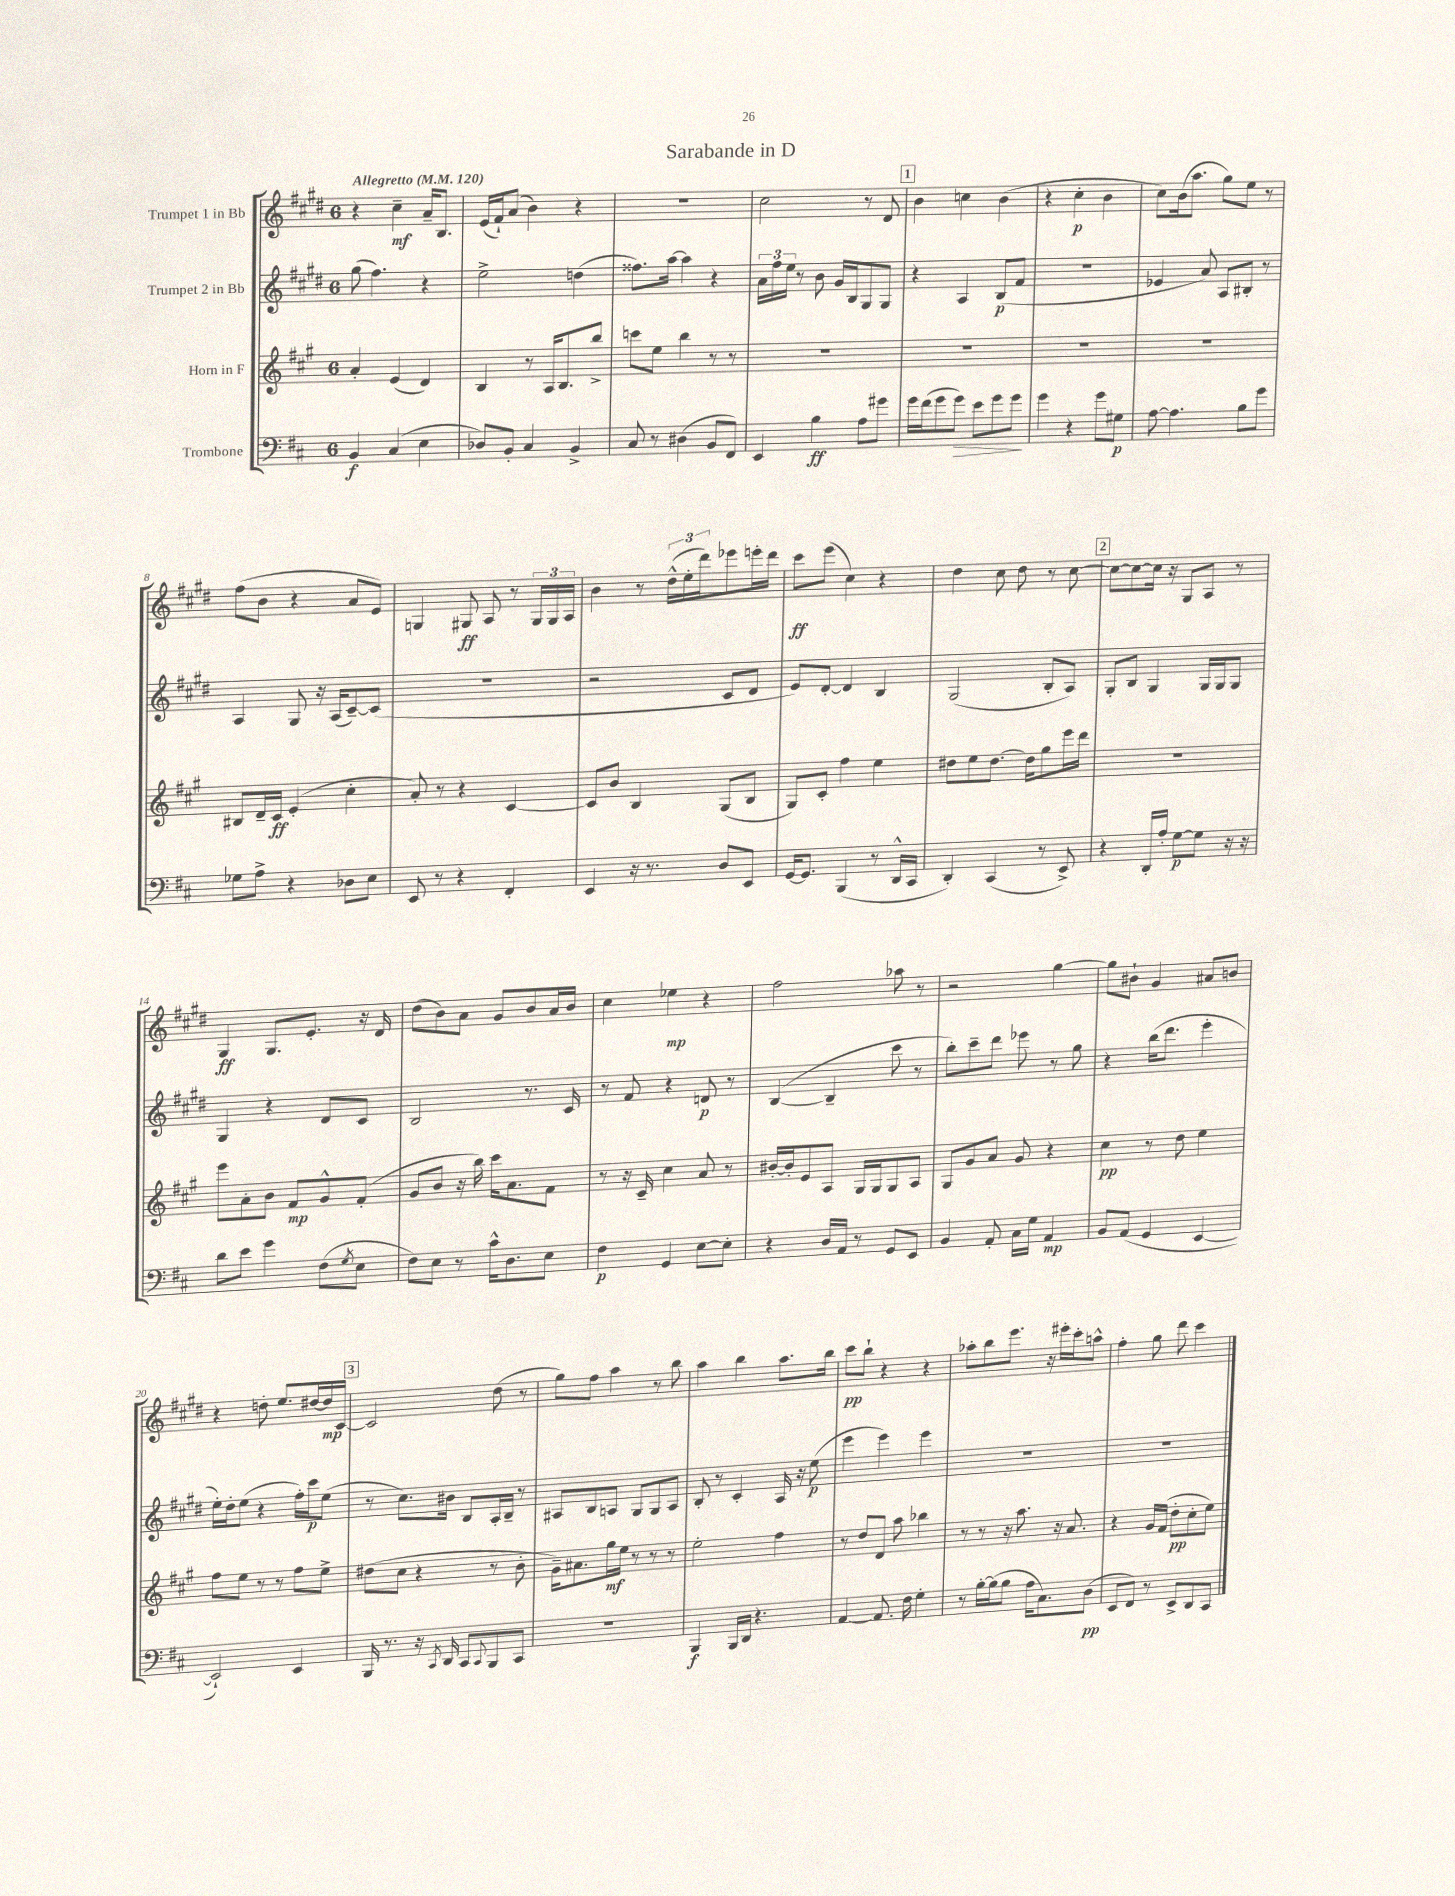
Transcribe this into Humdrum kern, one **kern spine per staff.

**kern	**kern	**kern	**kern
*staff4	*staff3	*staff2	*staff1
*clefF4	*clefG2	*clefG2	*clefG2
*k[f#c#]	*k[f#c#g#]	*k[f#c#g#d#]	*k[f#c#g#d#]
*M6/8	*M6/8	*M6/8	*M6/8
*MM120	*MM120	*MM120	*MM120
4BB	4a'	(8gg#	4r
.	.	4.ff#)	.
(4C#	(4e	.	4cc#~
4E	4d)	4r	16a~
.	.	.	8.B
=	=	=	=
8D-)	4B	2ee^	(16e
.	.	.	16f#`)
8BB'	.	.	(8a
4C#	8r	.	4b)
.	16A	.	.
.	8.B	.	.
4BB^	.	(4dd	4r
.	8bb^	.	.
=	=	=	=
8C#	8ccc	8.ff##)	2.r
8r	8ee	.	.
.	.	[16aa	.
(4D#	4bb	4aa]	.
8BB	8r	4r	.
8FF#)	8r	.	.
=	=	=	=
4EE	2.r	24a	2cc#
.	.	24ff#	.
.	.	24ee	.
.	.	8r	.
4B	.	8b	.
.	.	16g#	.
.	.	16B	.
8A	.	8G#	8r
8g#	.	8G#	8d#
=	=	=	=
16g	2.r	4r	4b
(16f#	.	.	.
8g	.	.	.
8g)	.	4A	4cc
8e	.	.	.
8g	.	(8B	(4b
8g	.	8f#	.
=	=	=	=
4g	2.r	2.r	4r
4r	.	.	4cc#'
8g	.	.	4b
8G#	.	.	.
=	=	=	=
[8A	2.r	4e-	8cc#)
4.A]	.	.	(16b
.	.	.	8.aa
.	.	8a)	.
.	.	8A	8gg#)
8B	.	8B#'	8ee
8g	.	8r	8r
=	=	=	=
8G-	8B#	4A	(8ff#
8A^	16d~	.	8b
.	16c#	.	.
4r	(4e'	8G#	4r
.	.	16r	.
.	.	(16A	.
8D-	4cc#'	[8c#~)	8a
8E	.	(8c#]	8e)
=	=	=	=
8EE	8a')	2.r	4G
8r	8r	.	.
4r	4r	.	8G#
.	.	.	8A
4FF#'	[4c#	.	8r
.	.	.	24G#
.	.	.	24G#
.	.	.	24A
=	=	=	=
4EE	8c#]	2r	4b
.	8b	.	.
16r	4B	.	8r
8.r	.	.	.
.	.	.	(24dd#^^
.	.	.	24ee'
.	.	.	24ddd#)
8D	(8G#	8c#	8eee-
8EE	8B	8d#	16eee'
.	.	.	16ddd#
=	=	=	=
[16GG	8G#)	8e)	8ccc#
8.GG]	.	.	.
.	8c#'	[8d#'	(8eee
(4BBB	4ff#	4d#]	4cc#)
8r	4ee	4B	4r
16DD^^	.	.	.
16CC#	.	.	.
=	=	=	=
4DD')	8dd#	(2G#	4dd#
.	8ee	.	.
(4CC#	[8.dd#	.	8cc#
.	.	.	8dd#
.	16dd#]	.	.
8r	8gg#	8B'	8r
8EE^)	16eee	8A)	[8cc#
.	16ddd	.	.
=	=	=	=
4r	2.r	8G#'	8cc#_
.	.	8B	8cc#_
16DD'	.	4G#	16cc#]
16A'	.	.	16r
[8G	.	.	8G#
8G]	.	16G#	8A
.	.	16G#	.
16r	.	8G#	8r
16r	.	.	.
=	=	=	=
8d	8eee	4G#	4G#
8e	8a'	.	.
4g	8b	4r	8.G#
.	8f#	.	.
.	.	.	8.e'
(8F#	8g#^^	8d#	.
8qG	.	.	.
8E	(8f#'	8c#	16r
.	.	.	16d#
=	=	=	=
8F#)	8g#	2B	(8dd#
8E	8b	.	8b)
8r	16r	.	8a
.	16bb)	.	.
16c#^^	16ccc#	.	8g#
8.D	8.a	.	.
.	.	8.r	8b
8E	8f#	.	16a
.	.	16c#	16b
=	=	=	=
4F#	8r	8r	4cc#
.	16r	8f#	.
.	16c#~	.	.
4GG	4cc#	4r	4ee-
[8E	8a	8d	4r
8E']	8r	8r	.
=	=	=	=
4r	[16b#'	([4B	2ff#
.	16b#']	.	.
.	8e	.	.
16D	8A	4B~]	.
16AA	.	.	.
8r	16G#	.	.
.	16G#	.	.
8GG	8G#	8ccc#	8aa-
8EE	8A	8r	8r
=	=	=	=
4BB	8G#	8bb')	2r
.	8g#	8ccc#~	.
8AA'	8a	8ddd#	.
16C#	8g#	8eee-	.
16G	.	.	.
4AA	4r	8r	[4gg#
.	.	8gg#	.
=	=	=	=
8BB	4cc#	4r	8gg#]
(8AA	.	.	8b#`
4GG	8r	(16bb	4g#
.	.	8.ddd#	.
.	8dd	.	.
[4EE	4ee	4eee'	8a#
.	.	.	8b
=	=	=	=
2EE`])	8ff#	16ee')	4r
.	.	16dd#'	.
.	8ee	(8ee	.
.	8r	4r	8dd'
.	8r	.	8.ee
4EE	8ff#	16ff#')	.
.	.	16ccc#	[16dd#
.	8ee^	(8ee	16dd#]
.	.	.	[16c#
=	=	=	=
16BBB	(8dd#	8r	2c#]
8.r	.	.	.
.	8cc#	8.cc#)	.
16r	4r	.	.
8qCC#	.	.	.
16DD	.	16b#	.
8CC#	.	8B	.
8qqCC#	.	.	.
8BBB	8r	16A'	(8dd#
.	.	16B~	.
8CC#	8b'	8r	8r
=	=	=	=
2.r	16g#~)	8A#	8gg#)
.	8.a#	.	.
.	.	8B	8ff#
.	16gg#	8A	4aa
.	16ee	.	.
.	8r	8G#	.
.	8r	8G#	8r
.	8r	8A	8bb
=	=	=	=
4BBB	2ee'	8B'	4aa
.	.	8r	.
16BBB	.	4c#'	4bb
16DD	.	.	.
4.r	.	.	.
.	4ff#	16A	8.aa
.	.	16r	.
.	.	(8ee	.
.	.	.	16bb
=	=	=	=
[4AA	8r	4eee	8ccc#
.	8dd	.	8bb`
8.AA]	8d	4eee)	4r
.	8aa	.	.
16F#	.	.	.
4G'	4bb-	4eee	4r
=	=	=	=
8r	8r	2.r	8aa-'
[16B'	8r	.	8bb
(16B]	.	.	.
8B	16r	.	8.eee
.	8.aa	.	.
16A	.	.	.
8.C#)	.	.	16r
.	16r	.	16eee#'
.	8.a	.	16ccc#'
(8D	.	.	8aa^^
=	=	=	=
8EE	4r	2.r	4ff#'
8FF#)	.	.	.
8r	16g#	.	8gg#
.	(16f#	.	.
8EE^	8dd'	.	8ddd#
8DD	8cc#'	.	4ccc#
8CC#	8ee)	.	.
==	==	==	==
*-	*-	*-	*-
